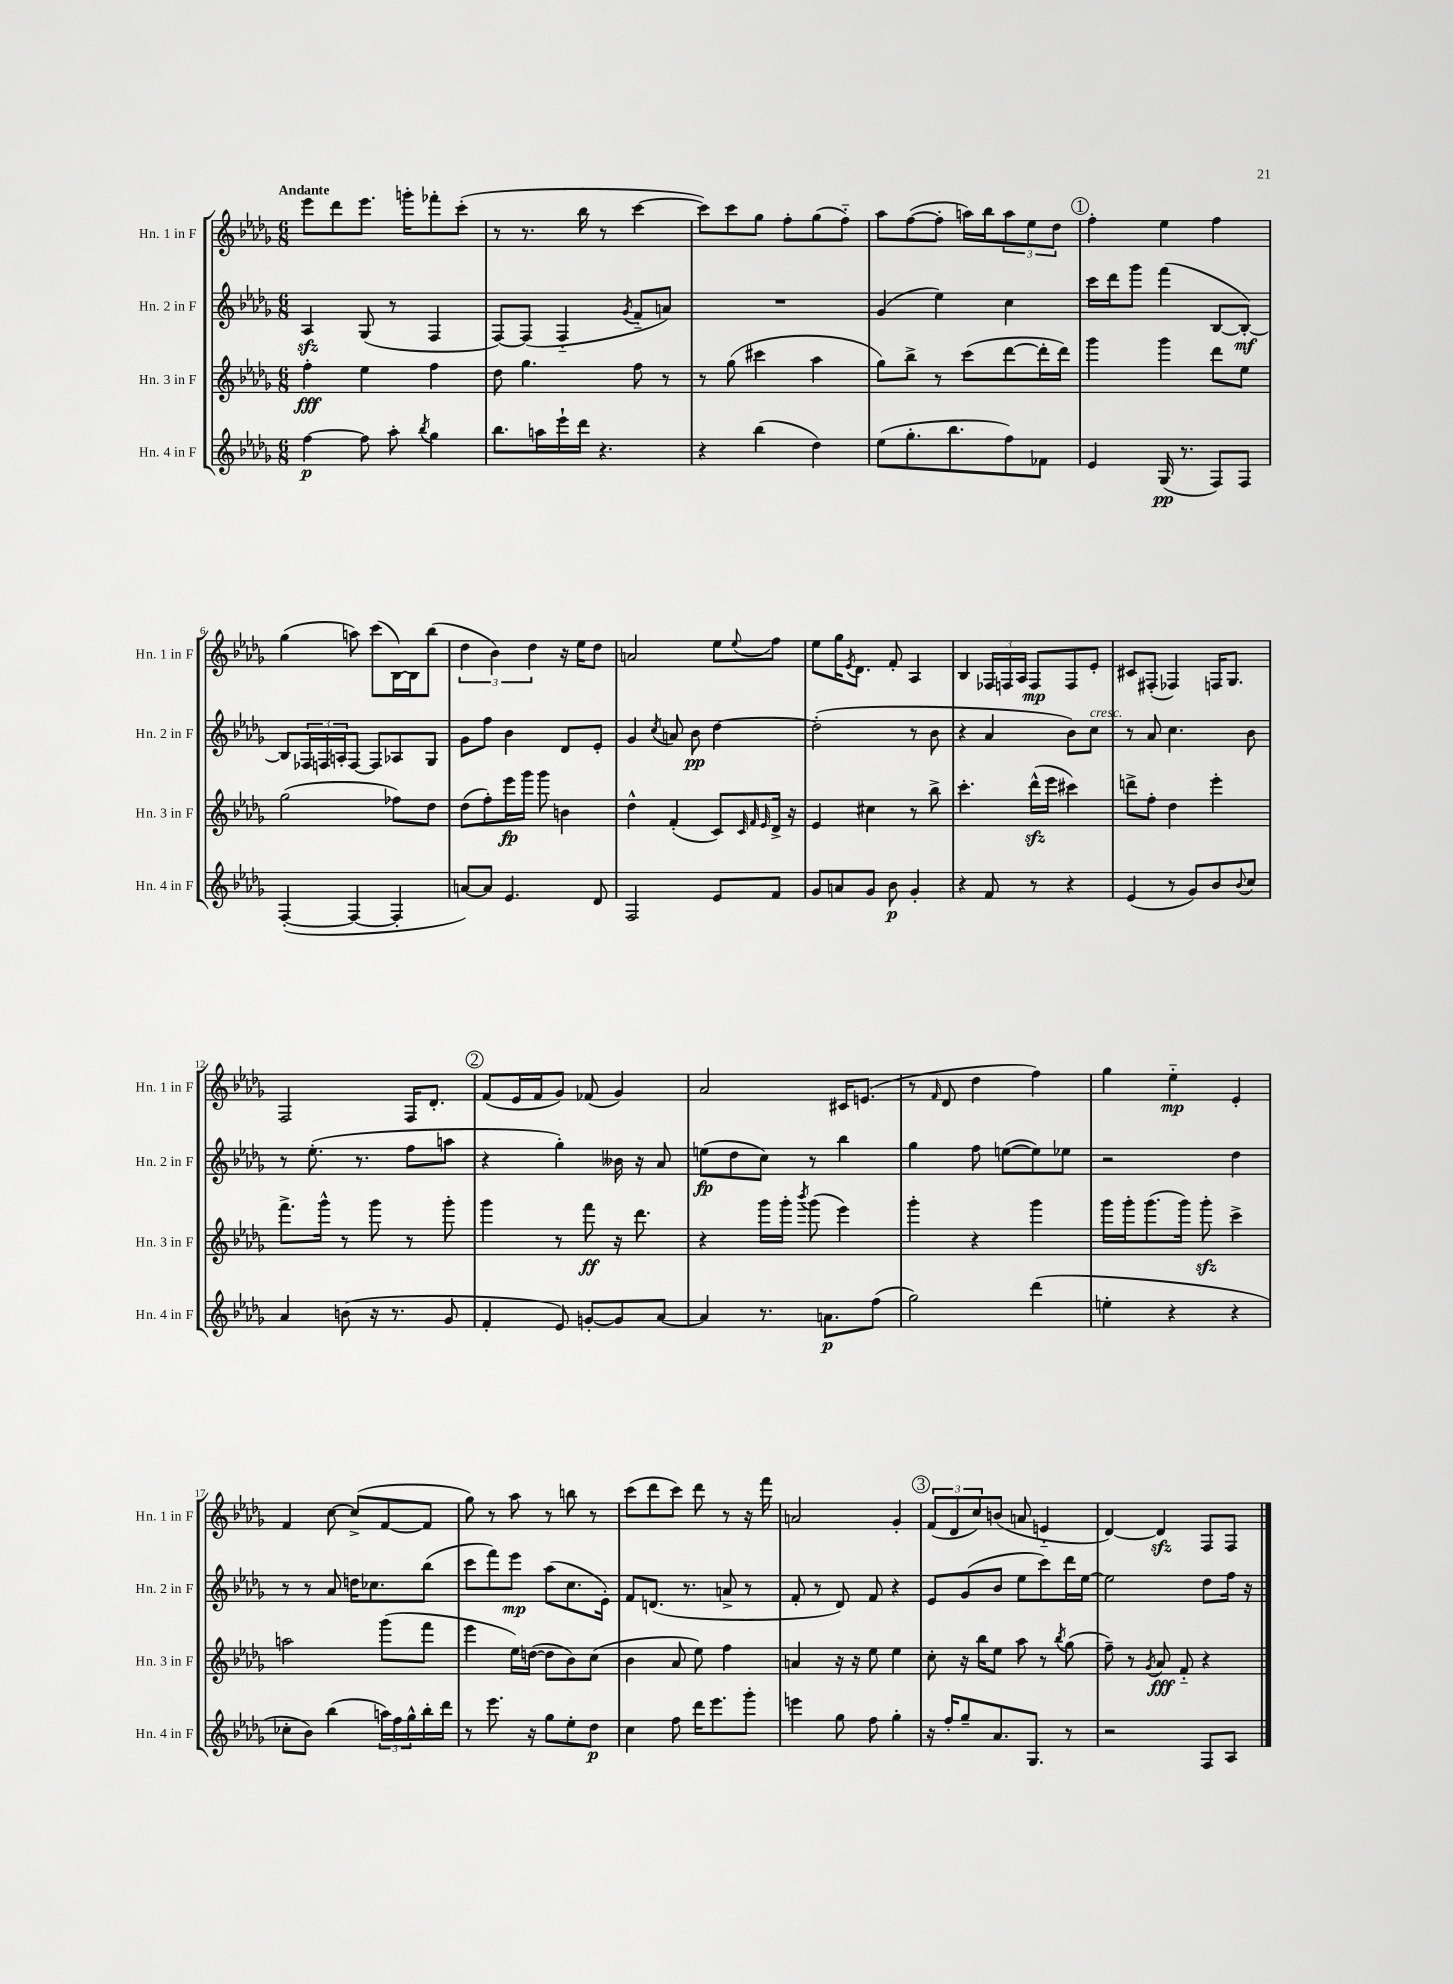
<<
\new StaffGroup <<
\new Staff = "s0" \with { instrumentName = "Hn. 1 in F" shortInstrumentName = "Hn. 1 in F" } {
    \clef treble \key des \major \numericTimeSignature \time 6/8 \tempo "Andante"
    ees'''8 des'''8 ees'''8. g'''16-. fes'''8-. c'''8-.( |
    r8 r8. bes''16 r8 c'''4~ |
    c'''8) c'''8 ges''8 f''8-. ges''8( f''8-_) |
    aes''8 f''8~( f''8-. a''16) bes''16 \tuplet 3/2 { a''8 ees''8 des''8 } |
    \mark \markup { \circle "1" } f''4-. ees''4 f''4 |
    ges''4( a''8) c'''8( bes16~) bes16 bes''8( |
    \tuplet 3/2 { des''4 bes'4) des''4 } r16 ees''16 des''8 |
    a'2 ees''8 \appoggiatura { ees''8 } f''8 |
    ees''8 ges''16 \acciaccatura { ees'8 } des'8. f'8-. aes4 |
    bes4 \tuplet 3/2 { fes16 f16 aes16 } f8\mp f8 ees'8-. |
    cis'8 fis8-.( fes4) f16 ges8. |
    f2 f16 des'8.-. |
    \mark \markup { \circle "2" } f'8( ees'16 f'16 ges'8) fes'8( ges'4) |
    aes'2 cis'16 e'8.( |
    r8 \grace { f'16 } des'8 des''4 f''4) |
    ges''4 ees''4-_\mp ees'4-. |
    f'4 c''8~ c''8->( f'8~ f'8 |
    ges''8) r8 aes''8 r8 b''8 r8 |
    c'''8( des'''8 c'''8) des'''8 r8 r16 f'''16 |
    a'2 ges'4-. |
    \mark \markup { \circle "3" } \tuplet 3/2 { f'8( des'8 c''8) } b'8( a'8 e'4-_ |
    des'4~) des'4\sfz f8 f8 \bar "|." |
}
\new Staff = "s1" \with { instrumentName = "Hn. 2 in F" shortInstrumentName = "Hn. 2 in F" } {
    \clef treble \key des \major \numericTimeSignature \time 6/8
    aes4\sfz ges8( r8 f4 |
    f8~) f8( f4-_ \acciaccatura { ges'8 } f'8-_ a'8) |
    R2. |
    ges'4( ees''4) c''4 |
    \mark \markup { \circle "1" } c'''16 des'''16 ges'''8 f'''4( bes8~ bes8~-.\mf) |
    bes8 \tuplet 3/2 { fes16 f16 a16-. } f8~ f8 aes8 ges8 |
    ges'8 f''8 bes'4 des'8 ees'8-. |
    ges'4 \acciaccatura { c''8 } a'8 bes'8\pp des''4~ |
    des''2-.( r8 bes'8 |
    r4 aes'4 bes'8) c''8^\markup { \italic "cresc." } |
    r8 aes'8 c''4. bes'8 |
    r8 ees''8.-.( r8. f''8 a''8 |
    \mark \markup { \circle "2" } r4 ges''4-.) beses'16 r16 aes'8 |
    e''8\fp( des''8 c''8) r8 bes''4 |
    ges''4 f''8 e''8~( e''8) ees''8 |
    r2 des''4 |
    r8 r8 aes'8 d''16 ces''8. bes''8( |
    c'''8 f'''8) ees'''8\mp aes''8( c''8. ees'16-.) |
    f'8 d'8.( r8. a'8-> r8 |
    f'8-. r8 des'8) f'8 r4 |
    \mark \markup { \circle "3" } ees'8 ges'8( bes'8 ees''8 c'''8) des'''16 ees''16~ |
    ees''2 des''8 f''16 r16 \bar "|." |
}
\new Staff = "s2" \with { instrumentName = "Hn. 3 in F" shortInstrumentName = "Hn. 3 in F" } {
    \clef treble \key des \major \numericTimeSignature \time 6/8
    f''4-.\fff ees''4 f''4 |
    des''8 ges''4. f''8 r8 |
    r8 ges''8( cis'''4 aes''4 |
    ges''8) bes''8-> r8 c'''8( des'''8~ des'''16-. des'''16) |
    \mark \markup { \circle "1" } ges'''4 ges'''4 des'''8 ees''8 |
    ges''2( fes''8) des''8 |
    des''8( f''8-.) ees'''16\fp ges'''16 ges'''8 b'4 |
    des''4-^ f'4-.( c'8) \grace { c'32 f'32 ees'32 } des'16-> r16 |
    ees'4 cis''4 r8 bes''8-> |
    c'''4.-. des'''16-^\sfz( ees'''16 cis'''4) |
    d'''8-> f''8-. des''4 ees'''4-. |
    f'''8.-> ges'''16-^ r8 ges'''8 r8 ges'''8-. |
    \mark \markup { \circle "2" } ges'''4 r8 f'''8\ff r16 des'''8. |
    r4 ges'''16 ges'''16-. \acciaccatura { bes'''8 } ges'''8( ees'''4) |
    ges'''4-. r4 ges'''4 |
    ges'''16 ges'''16-. ges'''8.( ges'''16) ges'''8-.\sfz c'''4-> |
    a''2 ges'''8( f'''8 |
    ees'''4 ees''16) d''16~( d''8 bes'8) c''8( |
    bes'4 aes'8 ees''8) f''4 |
    a'4 r16 r16 ees''8 ees''4 |
    \mark \markup { \circle "3" } c''8-. r16 bes''16 ees''8 aes''8 r8 \acciaccatura { bes''8 } ges''8( |
    f''8--) r8 \acciaccatura { ges'8 } aes'8\fff f'8-_ r4 \bar "|." |
}
\new Staff = "s3" \with { instrumentName = "Hn. 4 in F" shortInstrumentName = "Hn. 4 in F" } {
    \clef treble \key des \major \numericTimeSignature \time 6/8
    f''4~\p f''8 aes''8-. \acciaccatura { bes''8 } ges''4 |
    bes''8. a''16 ees'''16-! des'''16 r4. |
    r4 bes''4( des''4) |
    ees''8( ges''8.-. bes''8. f''8) fes'8 |
    \mark \markup { \circle "1" } ees'4 ges16\pp( r8. f8) f8 |
    f4~-.( f4~ f4-. |
    a'8~) a'8 ees'4. des'8 |
    f2 ees'8 f'8 |
    ges'8 a'8 ges'8 bes'8\p ges'4-. |
    r4 f'8 r8 r4 |
    ees'4( r8 ges'8) bes'8 \appoggiatura { bes'8 } c''8 |
    aes'4 b'8( r16 r8. ges'8 |
    \mark \markup { \circle "2" } f'4-. ees'8) g'8~-. g'8 aes'8~ |
    aes'4 r8. a'8.\p f''8( |
    ges''2) des'''4( |
    e''4-. r4 r4 |
    ces''8-. bes'8) bes''4( \tuplet 3/2 { a''16) f''16 ges''16-^ } bes''16-. des'''16 |
    r8 ees'''8. r16 ges''8 ees''8-. des''8\p |
    c''4 f''8 des'''16 ees'''8. ges'''8-. |
    e'''4 ges''8 f''8 ges''4-. |
    \mark \markup { \circle "3" } r16 f''16-. ges''8-- aes'8. ges8. r8 |
    r2 f8 aes8 \bar "|." |
}
>>
>>
